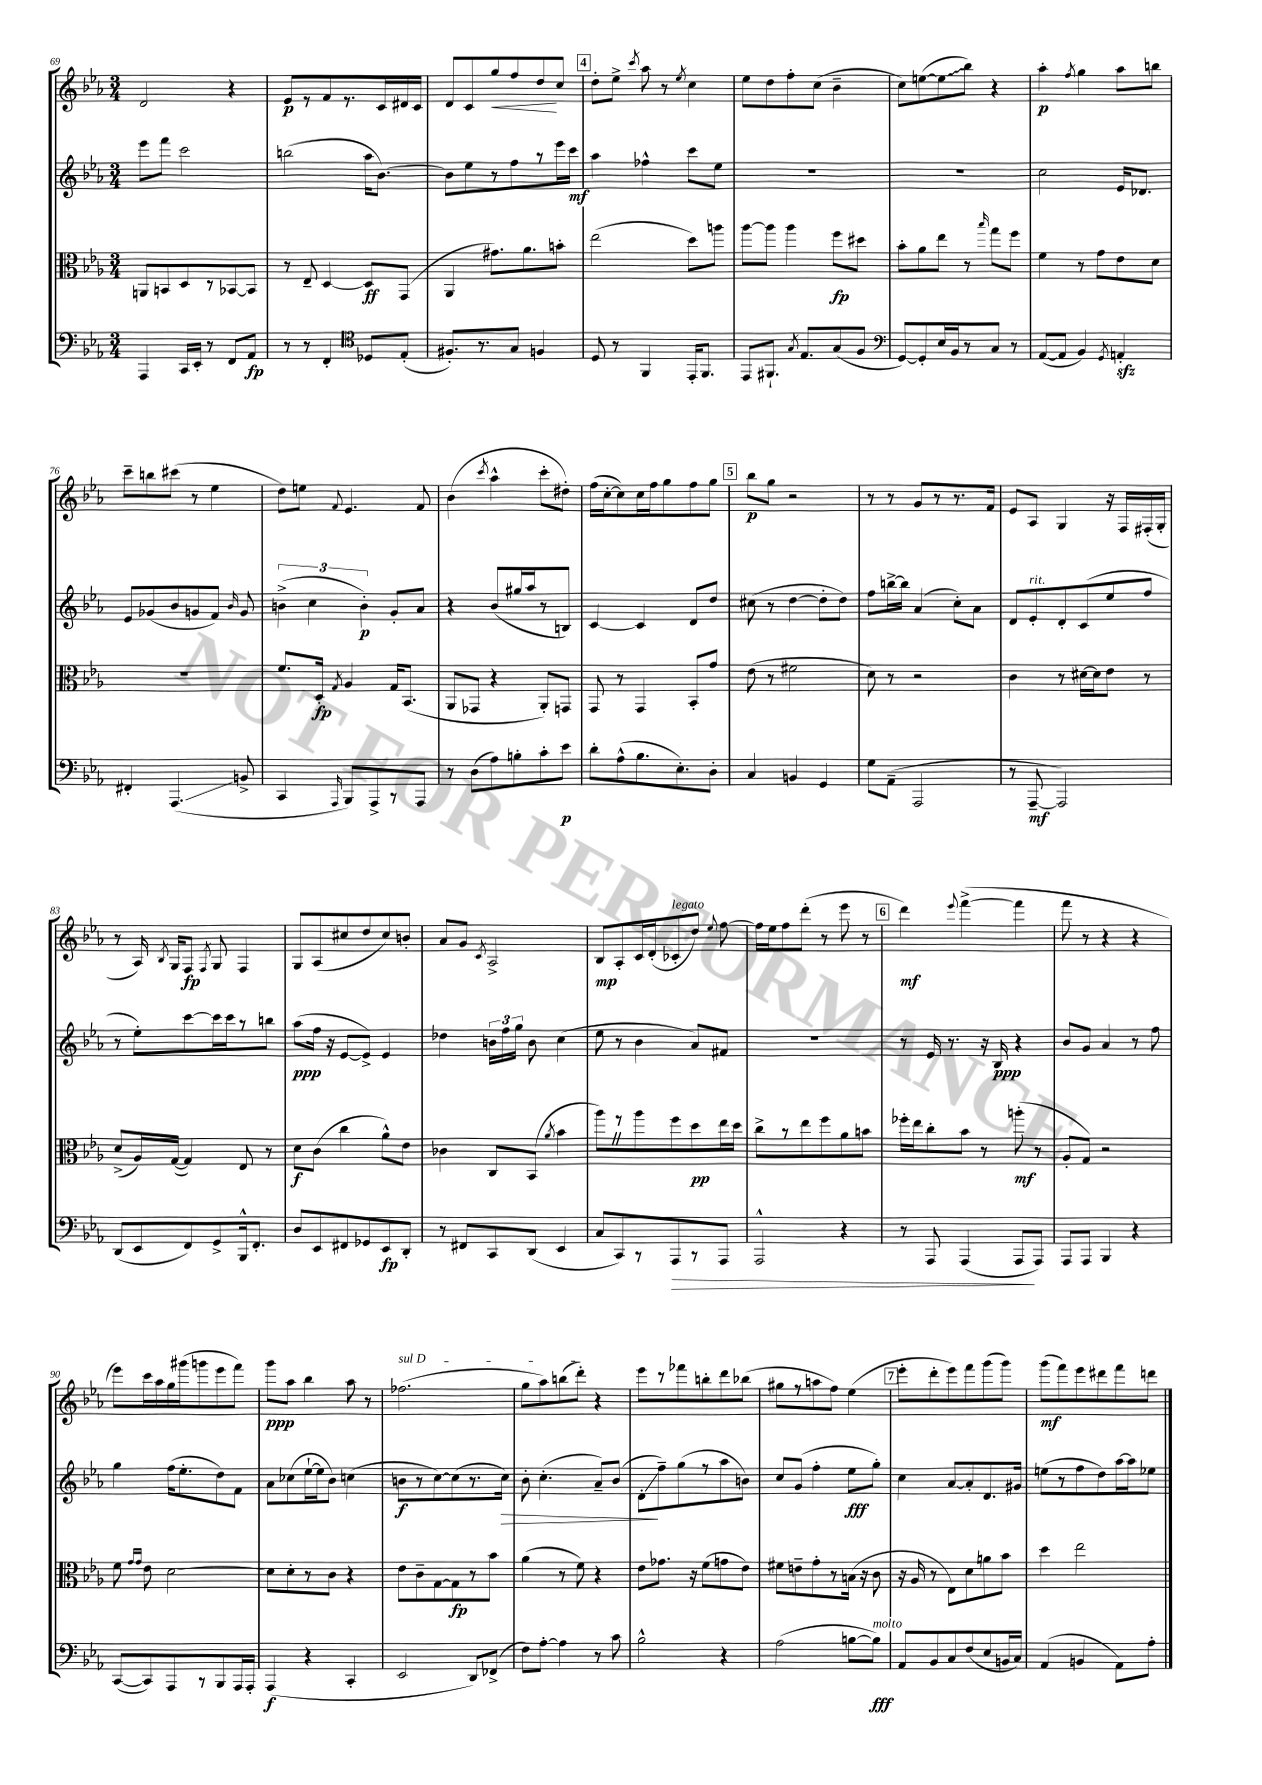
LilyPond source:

<<
\new StaffGroup <<
\new Staff = "s0" {
    \clef treble \key ees \major \numericTimeSignature \time 3/4
    \autoBeamOff d'2 r4 |
    ees'8[\p r8 f'8 r8. c'16 dis'16 c'16] |
    d'8[ c'8 g''8\< f''8 d''8\! c''8] |
    \mark \markup { \box "4" } d''8[-. ees''8]-> \acciaccatura { c'''8 } aes''8 r8 \acciaccatura { ees''8 } c''4 |
    ees''8[ d''8 f''8-. c''8]( bes'4-- |
    c''8[) e''8~( \once \override Glissando.style = #'zigzag e''8\glissando bes''8]) r4 |
    aes''4-.\p \acciaccatura { f''8 } g''4 aes''8[ b''8] |
    c'''8[-- b''8 cis'''8]( r8 ees''4 |
    d''8[) e''8] \appoggiatura { f'8 } ees'4. f'8 |
    bes'4( \acciaccatura { c'''8 } aes''4-^ c'''8[-. dis''8]-.) |
    f''16[( c''16~-. c''8) c''16 f''16 g''8 f''8 g''8] |
    \mark \markup { \box "5" } bes''8[\p g''8] r2 |
    r8 r8 g'8[ r8 r8. f'16] |
    ees'8[ aes8] g4 r16 f16[ fis16-.( g16]-. |
    r8 aes16) \acciaccatura { bes8 } g16[ f8]\fp \acciaccatura { f8 } g8 f4 |
    g8[ aes8( cis''8 d''8 cis''8) b'8]-. |
    aes'8[ g'8] \acciaccatura { c'8 } aes2-> |
    bes8[\mp aes8-. c'16 d'16-.( ces'8-.^\markup { \italic "legato" } d''8]) \appoggiatura { ees''8 } f''8~ |
    f''16[ ees''16 f''8 d'''8]-.( r8 ees'''8 r8 |
    \mark \markup { \box "6" } d'''4\mf) \appoggiatura { ees'''8 } f'''4~->( f'''4 |
    f'''8 r8 r4 r4 |
    ees'''8[) c'''16 aes''16 g''16 gis'''16( g'''8 ees'''8 f'''8]) |
    g'''8[\ppp aes''8] bes''4 aes''8 r8 |
    \once \override TextSpanner.bound-details.left.text = \markup { \italic "sul D" } fes''2.\startTextSpan( |
    g''8[ aes''8) b''8( d'''8]-.\stopTextSpan) r4 |
    ees'''8[ r8 fes'''8 b''8-. d'''8 bes''8]( |
    gis''8[ r8 a''8 f''8]) ees''4( |
    \mark \markup { \box "7" } ees'''8[-. d'''8-. ees'''8) f'''8 g'''8( g'''8]) |
    g'''8[\mf( f'''8) ees'''8 dis'''8 f'''8 d'''8] \bar "|." |
}
\new Staff = "s1" {
    \clef treble \key ees \major \numericTimeSignature \time 3/4
    \autoBeamOff ees'''8[ f'''8] c'''2 |
    b''2( aes''16[ bes'8.]~) |
    bes'8[ ees''8 r8 f''8 r8 ees'''16 c'''16]\mf |
    \mark \markup { \box "4" } aes''4 fes''4-^ c'''8[ ees''8] |
    R2. |
    R2. |
    c''2 ees'16[ des'8.] |
    ees'8[ ges'8( bes'8 g'8 f'8]) \grace { bes'16 } g'8 |
    \tuplet 3/2 { b'4->( c''4 b'4-.\p) } g'8[-. aes'8] |
    r4 bes'8[( gis''16 aes''16 r8 b8]) |
    c'4~ c'4 d'8[ d''8] |
    \mark \markup { \box "5" } cis''8( r8 d''4~ d''8[-. d''8]) |
    f''8[ b''16~-> b''16] aes'4( c''8[-.) aes'8] |
    d'8[ ees'8-.^\markup { \italic "rit." } d'8-. c'8( ees''8 f''8] |
    r8 ees''8[-.) c'''8~ c'''16 c'''16 r8 b''8] |
    aes''8[\ppp( f''16] r16 ees'8[~ ees'8]->) ees'4 |
    des''4 \tuplet 3/2 { b'16[ f''16 g''16] } b'8 c''4( |
    ees''8 r8 bes'4 aes'8[) fis'8] |
    R2. |
    \mark \markup { \box "6" } r8 ees'16 r8. r16 bes16\ppp r4 |
    bes'8[ g'8] aes'4 r8 f''8 |
    g''4 f''16[( ees''8.-. d''8) f'8] |
    aes'8[ ces''8( ees''16~-! ees''16 bes'8]) c''4( |
    b'8[\f r8 c''8~) c''8( r8. c''16]\>) |
    bes'8-. c''4.-.( aes'8[--) bes'8]( |
    d'8[-.\glissando\! f''8--) g''8( r8 aes''8 b'8]) |
    c''8[ g'8]( f''4-. ees''8[\fff g''8]-.) |
    \mark \markup { \box "7" } c''4 aes'8[~ aes'8-. d'8. gis'16] |
    e''8[( r8 f''8 d''8) aes''16~ aes''16 ees''8] \bar "|." |
}
\new Staff = "s2" {
    \clef alto \key ees \major \numericTimeSignature \time 3/4
    \autoBeamOff a,8[ b,8 d8 r8 bes,8~ bes,8] |
    r8 ees8-- d4~ d8[\ff g,8]( |
    aes,4 gis'8.[) aes'8. b'8]-. |
    \mark \markup { \box "4" } ees''2( d''8[) a''8] |
    aes''8[~ aes''8] aes''4 f''8[\fp dis''8] |
    bes'8[-. aes'8 ees''8] r8 \grace { bes''16 } g''8[ f''8] |
    f'4 r8 g'8[ ees'8 d'8] |
    R2. |
    f'8.[ d16]-.\fp \acciaccatura { g8 } aes4 g16[ bes,8.]( |
    aes,8[ ges,8] r4 aes,8[-.) g,8] |
    g,8 r8 g,4 bes,8[-. g'8] |
    \mark \markup { \box "5" } ees'8( r8 fis'2 |
    d'8) r8 r2 |
    c'4 r8 dis'16[~ dis'16 ees'8] r8 |
    d'8[->( aes16) g16]~( g4) ees8 r8 |
    d'8[\f c'8]( c''4 aes'8[-^) ees'8] |
    ces'4 c8[ bes,8]( \acciaccatura { aes'8 } bes'4 |
    aes''8[) \once \override BreathingSign.text = \markup { \musicglyph "scripts.caesura.straight" } \breathe r8 aes''8 f''8 d''8\pp ees''16 d''16] |
    c''8[-> r8 ees''8 f''8 aes'8 b'8] |
    \mark \markup { \box "6" } fes''16[-. ees''16 c''8-. bes'8] r8 a''8-.\mf( r8 |
    aes8[-. g8]) r2 |
    f'8 \grace { g'16[ g'16] } ees'8 d'2~ |
    d'8[ d'8-. r8 c'8] r4 |
    ees'8[ c'8-- g8~ g8\fp r8 bes'8] |
    aes'4( r8 f'8) r4 |
    ees'8[ ges'8.] r16 f'8[( g'8 ees'8]) |
    fis'8[ e'8-- g'8-. r8 b16]( r16 c'8 |
    \mark \markup { \box "7" } r16 aes16 r8 ees8[) d'8 a'8 bes'8] |
    d''4 ees''2 \bar "|." |
}
\new Staff = "s3" {
    \clef bass \key ees \major \numericTimeSignature \time 3/4
    \autoBeamOff aes,,4 c,16[ ees,16]-. r8 f,8[ aes,8]\fp |
    r8 r8 f,4-. \clef tenor des8[ ees8]-.( |
    fis8.[-.) r8. g8] f4 |
    \mark \markup { \box "4" } d8 r8 f,4 ees,16[-. f,8.] |
    ees,8[ fis,8.]-! \acciaccatura { g8 } ees8.[ g8( f8] |
    \clef bass g,8[~) g,8-. ees16 bes,16 r8 c8] r8 |
    aes,8[~( aes,8] bes,4) \acciaccatura { g,8 } a,4-.\sfz |
    fis,4-. aes,,4.\glissando( b,8-> |
    c,4 \grace { aes,,16 } bes,,8[) aes,,8-> r8 aes,,8] |
    r8 d8[( aes8) b8-. c'8-. ees'8]\p |
    d'8[-. aes8-^( bes8. ees8.-.) d8]-. |
    \mark \markup { \box "5" } c4 b,4 g,4 |
    g8[ aes,8]--( aes,,2 |
    r8 aes,,8~--\mf aes,,2) |
    d,8[( ees,8 f,8) g,8-> bes,,16-^ f,8.]-. |
    d8[ ees,8 fis,8 ges,8 ees,8\fp d,8]-. |
    r8 fis,8[ c,8 d,8]( ees,4 |
    c8[ c,8) r8 aes,,8\> r8 aes,,8] |
    aes,,2-^ r4 |
    \mark \markup { \box "6" } r8 aes,,8 aes,,4( aes,,8[\! aes,,8]) |
    aes,,8[ aes,,8] bes,,4 r4 |
    c,8[~( c,8) aes,,8 r8 bes,,8 aes,,16 aes,,16]-. |
    aes,,4\f( r4 c,4-. |
    ees,2 d,8[) fes,8]->( |
    f8[) aes8]~-. aes4 r8 c'8 |
    bes2-^ r4 |
    aes2( b8[~ b8]\fff^\markup { \italic "molto" }) |
    \mark \markup { \box "7" } aes,8[ bes,8 c8 f8( ees8 b,16 c16]) |
    aes,4( b,4 aes,8[) aes8]-. \bar "|." |
}
>>
>>
\layout { \context { \Score currentBarNumber = #69 } }
